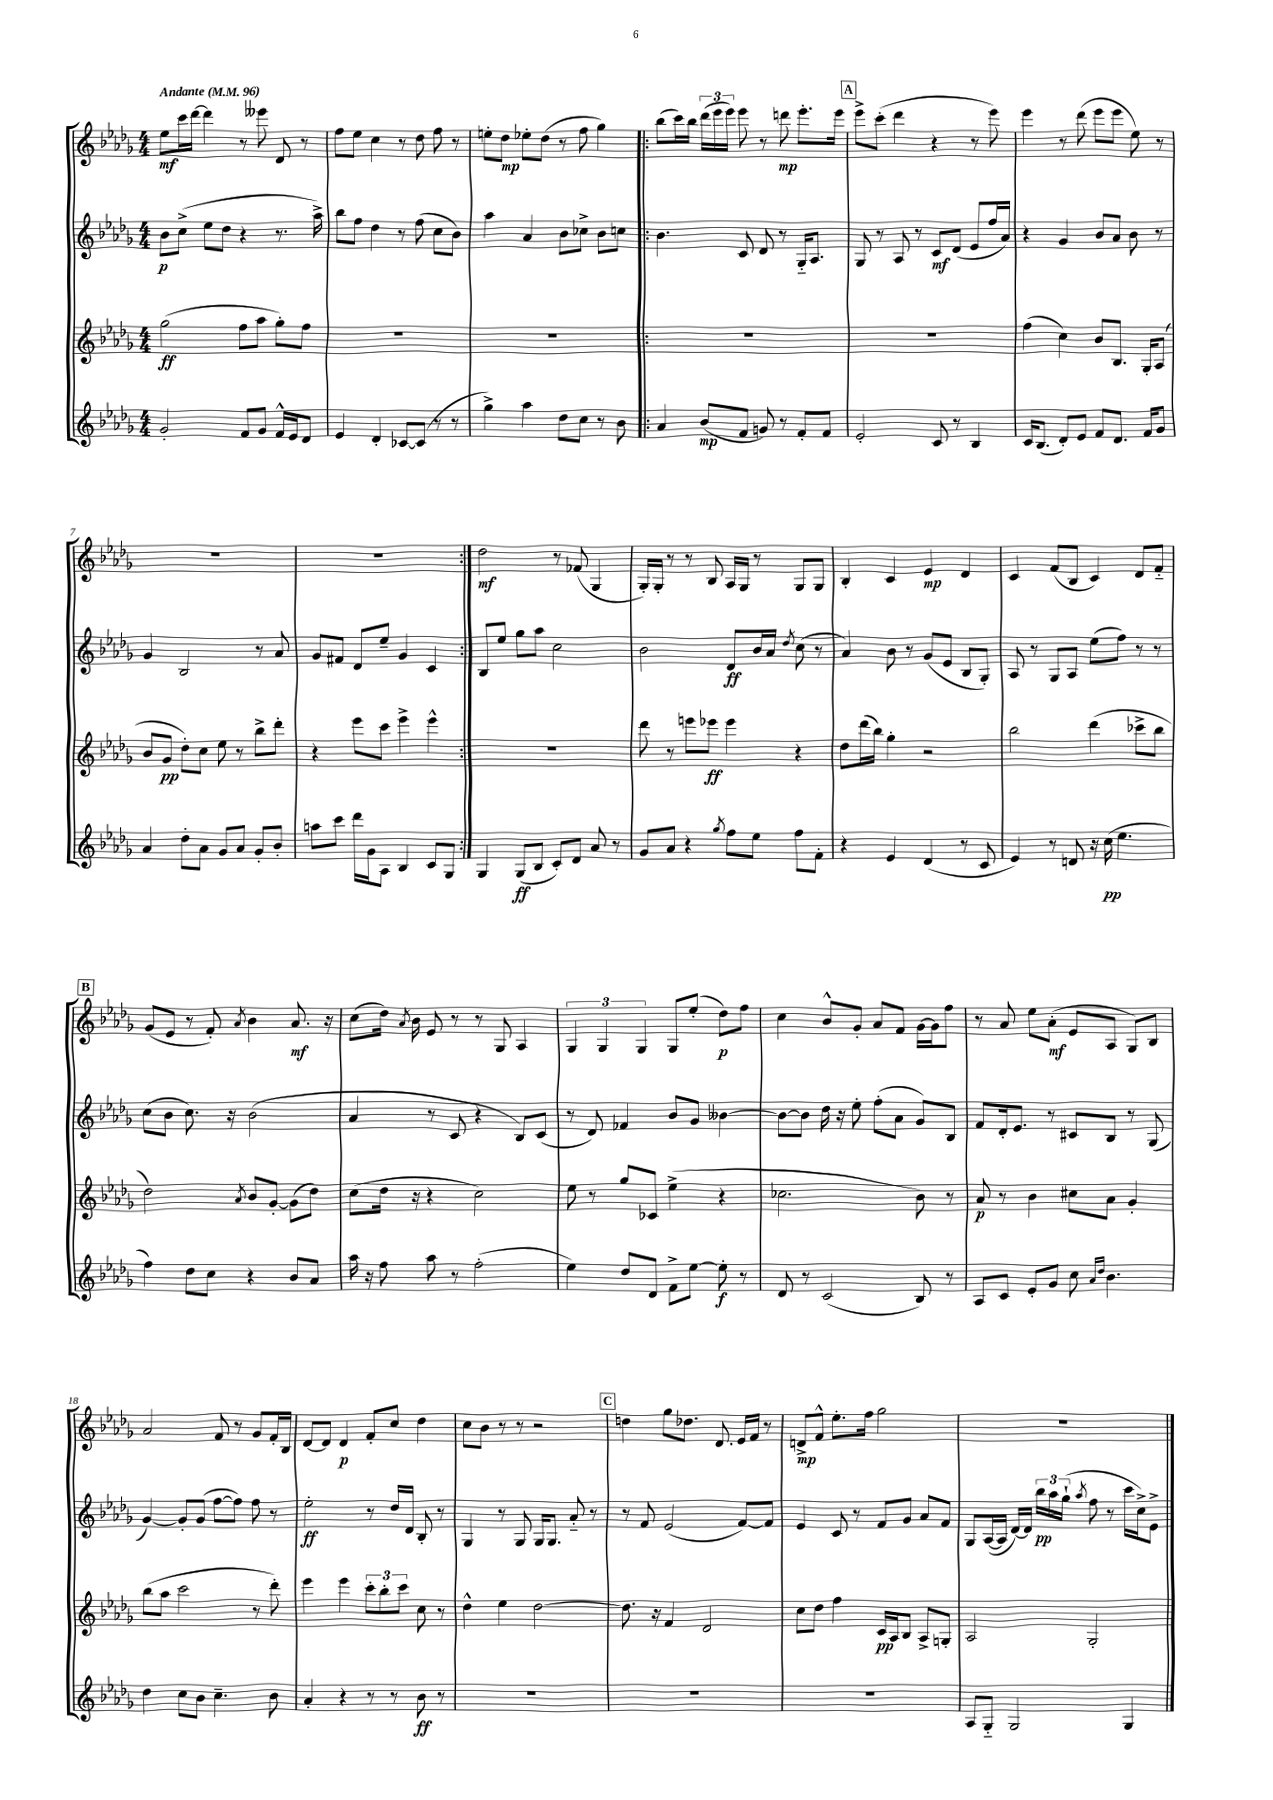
<<
\new StaffGroup <<
\new Staff = "s0" {
    \clef treble \key des \major \numericTimeSignature \time 4/4 \tempo "Andante" 4 = 96
    \autoBeamOff ees''8[\mf c'''16 des'''16]~ des'''4 r8 eeses'''8 des'8 r8 |
    f''8[ ees''8] c''4 r8 des''8 f''8 r8 |
    e''8[-. des''8]\mp ees''8[-. des''8]( r8 f''8 ges''4) |
    \repeat volta 2 { bes''8[( c'''16) bes''16] \tuplet 3/2 { des'''16[( ees'''16 ees'''16]) } ees'''8 r8 d'''8\mp ees'''8.[-. ees'''16] |
    \mark \markup { \box "A" } ees'''8[-> c'''8]-.( des'''4 r4 r8 ees'''8) |
    ees'''4 r8 des'''8( ees'''8[ ees'''8] ees''8) r8 |
    r1 |
    R1 | }
    des''2\mf r8 fes'8( ges4 |
    ges16[-.) ges16]-. r8 r8 bes8 aes16[ ges16] r8 ges8[ ges8] |
    bes4-. c'4 ees'4\mp des'4 |
    c'4 f'8[( bes8] c'4) des'8[ f'8]-_ |
    \mark \markup { \box "B" } ges'8[( ees'8] r8 f'8-.) \acciaccatura { aes'8 } bes'4 aes'8.\mf r16 |
    c''8[( des''16]) \acciaccatura { aes'8 } bes'16 ees'8 r8 r8 ges8 aes4 |
    \tuplet 3/2 { ges4 ges4 ges4 } ges8[ ees''8]-.( des''8[\p) f''8] |
    c''4 bes'8[-^ ges'8]-. aes'8[ f'8] ges'16[~ ges'16 f''8] |
    r8 aes'8 ees''8[ aes'8]-.\mf( ees'8[ aes8] ges8[) bes8] |
    aes'2 f'8 r8 ges'8[ f'16-. bes16] |
    des'8[~ des'8] des'4\p f'8[-. c''8] des''4 |
    c''8[ bes'8] r8 r8 r2 |
    \mark \markup { \box "C" } d''4 ges''8[ des''8.] des'8. ees'16[ f'16] r8 |
    d'8[->\mp f'8]-^ ees''8.[-. f''16] ges''2 |
    R1 \bar "|." |
}
\new Staff = "s1" {
    \clef treble \key des \major \numericTimeSignature \time 4/4
    \autoBeamOff bes'8[\p c''8]->( ees''8[ des''8] r4 r8. aes''16->) |
    bes''8[ f''8] des''4 r8 f''8( c''8[ bes'8]) |
    aes''4 aes'4 bes'8[ ces''8]-> bes'8[ c''8] |
    \repeat volta 2 { bes'4. c'8 des'8 r8 ges16[-_ aes8.] |
    \mark \markup { \box "A" } ges8 r8 aes8 r8 c'8[\mf des'8]( ees'8[ f''16 aes'16]) |
    r4 ges'4 bes'8[ aes'8] bes'8 r8 |
    ges'4 bes2 r8 aes'8 |
    ges'8[ fis'8] des'8[ ees''8]-- ges'4 c'4 | }
    bes8[ ees''8] ges''8[ aes''8] c''2 |
    bes'2 des'8[\ff bes'16 aes'16] \acciaccatura { des''8 } c''8( r8 |
    aes'4) bes'8 r8 ges'8[( ees'8] bes8[ ges8]-.) |
    aes8 r8 ges8[ aes8] ees''8[( f''8]) r8 r8 |
    \mark \markup { \box "B" } c''8[( bes'8] c''8.) r16 bes'2( |
    aes'4 r8 c'8 r4 bes8[) c'8]( |
    r8 des'8) fes'4 bes'8[ ges'8] beses'4~ |
    beses'8[~ beses'8] des''16 r16 ees''8-. f''8[-.( aes'8] ges'8[) bes8] |
    f'8[ des'16-. ees'8.] r8 cis'8[ bes8] r8 ges8( |
    ges'4~) ges'8[-. ges'8]( f''8[~ f''8]) f''8 r8 |
    ees''2-.\ff r8 des''16[ des'16] bes8-. r8 |
    ges4 r8 ges8 ges16[ ges8.] aes'8-_ r8 |
    \mark \markup { \box "C" } r8 f'8 ees'2( f'8[~) f'8] |
    ees'4 c'8 r8 f'8[ ges'8] aes'8[ f'8] |
    ges8[ aes16~( aes16] des'16[~) des'16] \tuplet 3/2 { bes''16[\pp aes''16 ges''16]-!( } \acciaccatura { aes''8 } f''8 r8 c'''16[ c''16->) ees'8]-> \bar "|." |
}
\new Staff = "s2" {
    \clef treble \key des \major \numericTimeSignature \time 4/4
    \autoBeamOff ges''2\ff( f''8[ aes''8] ges''8[-.) f''8] |
    R1 |
    R1 |
    \repeat volta 2 { R1 |
    \mark \markup { \box "A" } R1 |
    f''4( c''4) bes'8[ bes8.] ges16[-. aes8]( |
    bes'8[ ges'8]\pp des''8[-.) c''8] ees''8 r8 bes''8[-> des'''8]-. |
    r4 ees'''8[ c'''8] ees'''4-> ees'''4-^ | }
    R1 |
    des'''8 r8 e'''8[ ees'''8]\ff ees'''4 r4 |
    des''8[ des'''16( bes''16]) ges''4-. r2 |
    bes''2 des'''4( ces'''8[-> bes''8] |
    \mark \markup { \box "B" } des''2) \acciaccatura { aes'8 } bes'8[ ges'8]~-. ges'8[( des''8]) |
    c''8[( des''16] r16 r4 c''2) |
    ees''8 r8 ges''8[ ces'8] ees''4->( r4 |
    ces''2. bes'8) r8 |
    aes'8\p r8 bes'4 cis''8[ aes'8] ges'4-. |
    bes''8[( aes''8] c'''2 r8 des'''8-.) |
    ees'''4 ees'''4 \tuplet 3/2 { c'''8[-. bes''8-. c'''8] } c''8 r8 |
    des''4-^ ees''4 des''2~ |
    \mark \markup { \box "C" } des''8. r16 f'4 des'2 |
    c''8[ des''8] f''4 c'16[\pp aes16 bes8] aes8[-> g8]-. |
    aes2 ges2-. \bar "|." |
}
\new Staff = "s3" {
    \clef treble \key des \major \numericTimeSignature \time 4/4
    \autoBeamOff ges'2-. f'8[ ges'8] f'16[-^ ees'16 des'8] |
    ees'4 des'4-. ces'8[~ ces'8]( r8 r8 |
    ges''4->) aes''4 des''8[ c''8] r8 bes'8 |
    \repeat volta 2 { aes'4 bes'8[\mp( f'8] g'8) r8 f'8[-. f'8] |
    \mark \markup { \box "A" } ees'2-. c'8 r8 bes4 |
    c'16[ bes8.]( des'8[-.) ees'8] f'8[ des'8.] f'16[ ges'8] |
    aes'4 des''8[-. aes'8] ges'8[ aes'8] ges'8[-. bes'8]-. |
    a''8[ c'''8] des'''16[ ges'16 aes8] bes4 c'8[ ges8] | }
    ges4 ges8[\ff( bes8] c'8[-.) des'8] aes'8 r8 |
    ges'8[ aes'8] r4 \acciaccatura { ges''8 } f''8[ ees''8] f''8[ f'8]-. |
    r4 ees'4 des'4( r8 c'8 |
    ees'4) r8 d'8 r16 c''16\pp( ees''4. |
    \mark \markup { \box "B" } f''4) des''8[ c''8] r4 bes'8[ aes'8] |
    aes''16 r16 f''8 aes''8 r8 f''2-.( |
    ees''4) des''8[ des'8] f'8[-> ees''8]~ ees''8-.\f r8 |
    des'8 r8 c'2( bes8) r8 |
    aes8[ c'8] ees'8[-. ges'8] c''8 \grace { aes'16[ des''16] } bes'4. |
    des''4 c''8[ bes'8] c''4.-- bes'8 |
    aes'4-. r4 r8 r8 bes'8\ff r8 |
    R1 |
    \mark \markup { \box "C" } R1 |
    R1 |
    aes8[ ges8]-_ ges2 ges4 \bar "|." |
}
>>
>>
